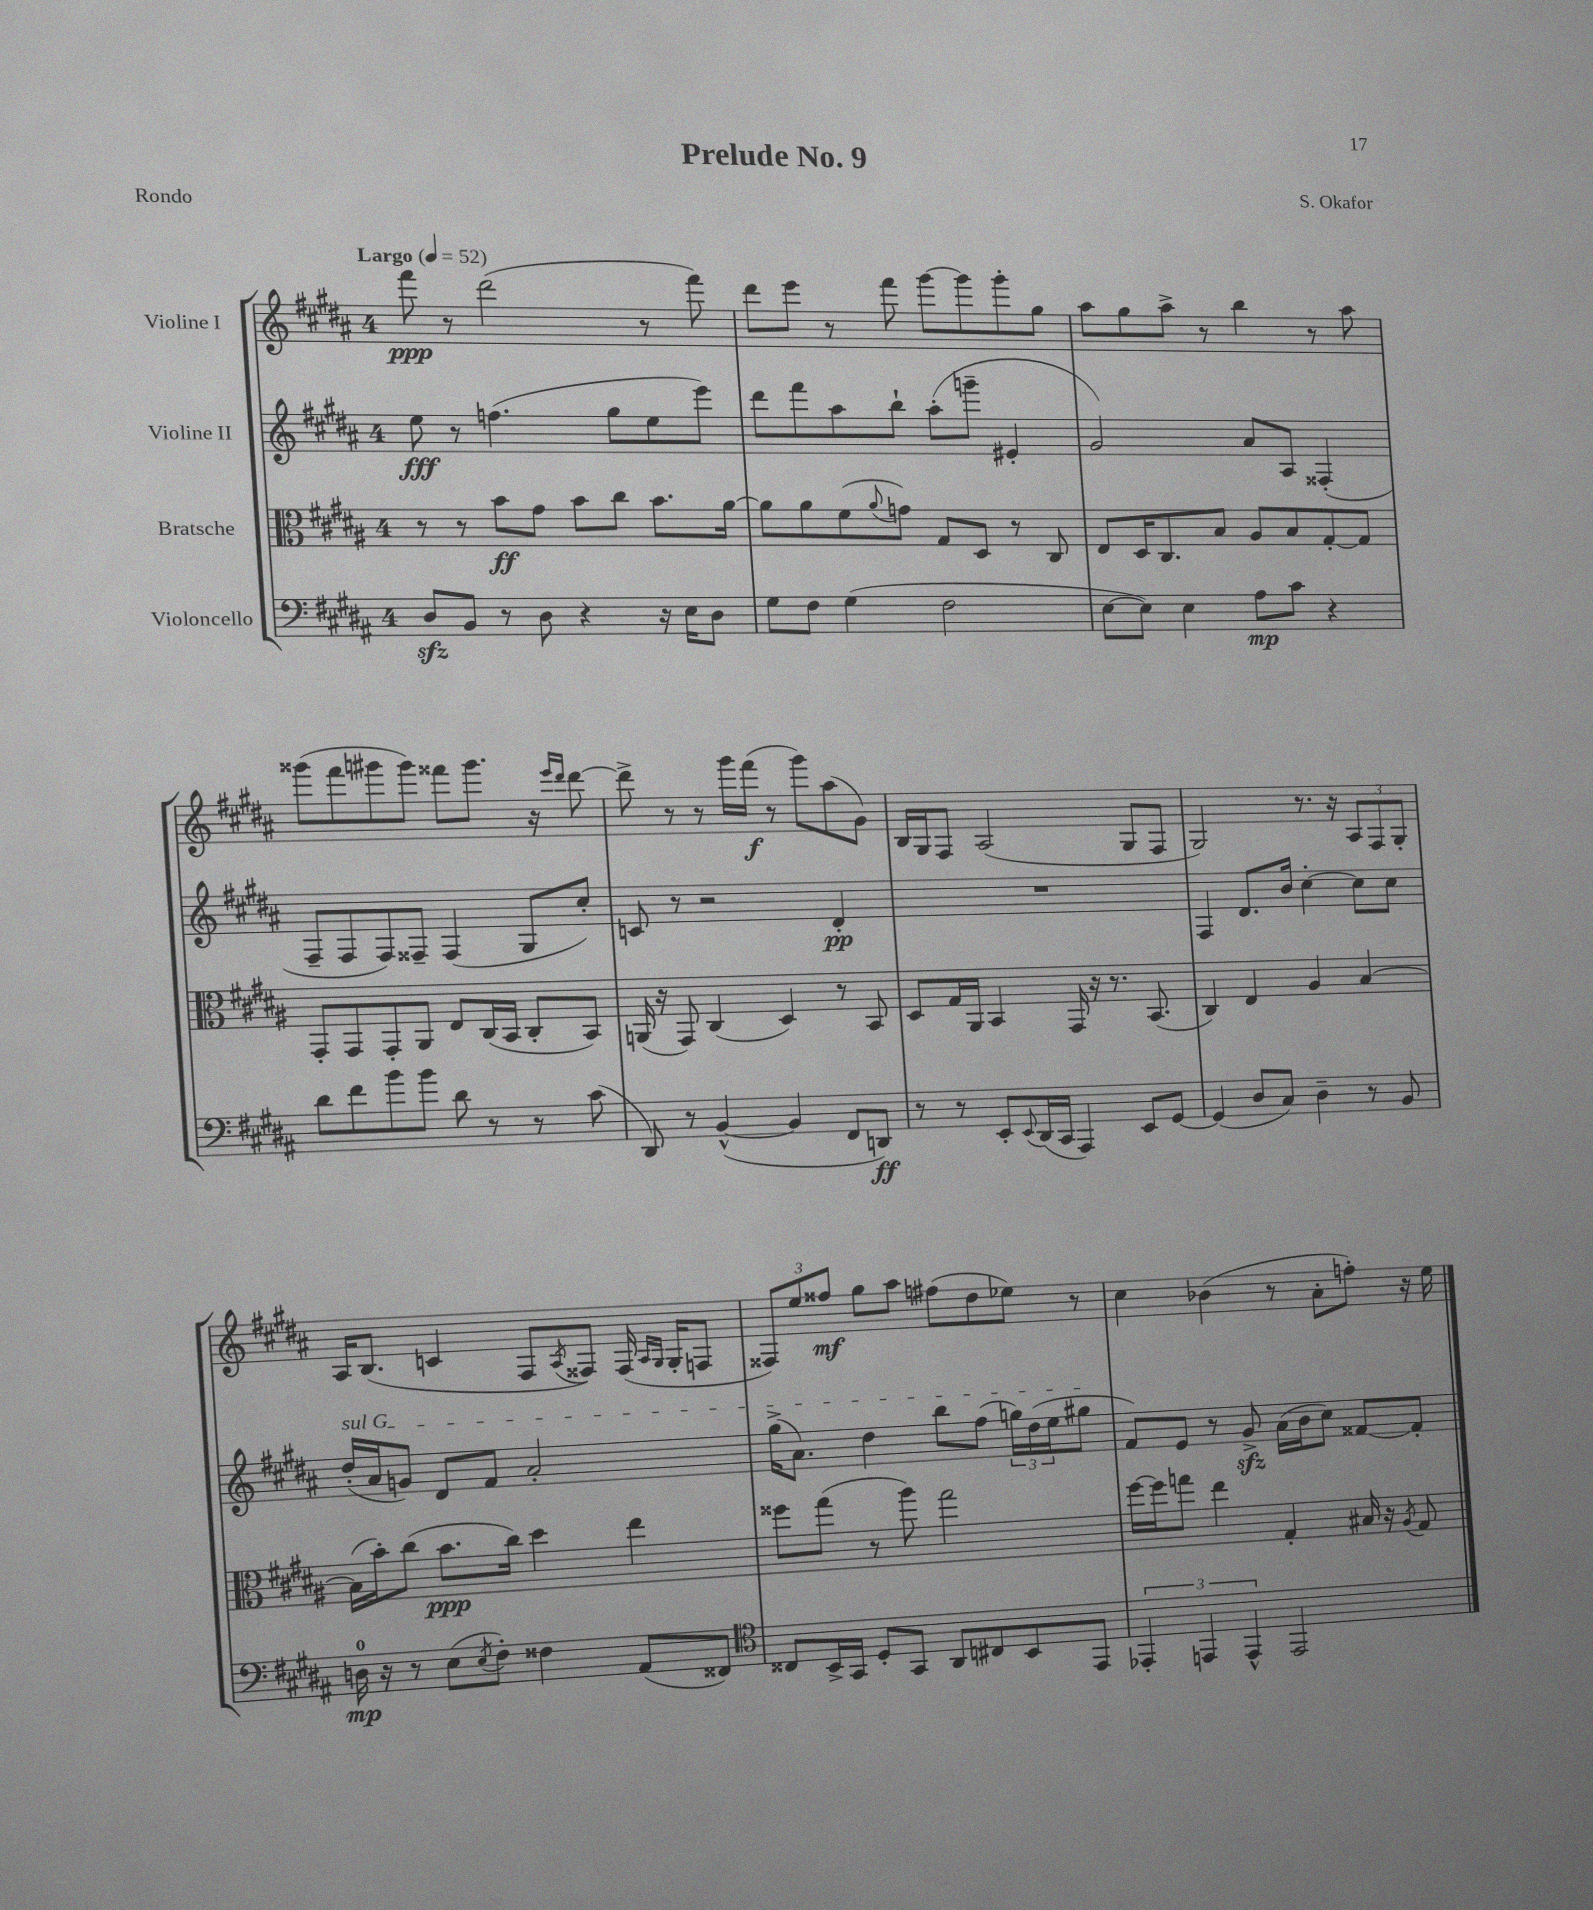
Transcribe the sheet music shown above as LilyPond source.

\header { title = "Prelude No. 9" composer = "S. Okafor" piece = "Rondo" }
<<
\new StaffGroup <<
\new Staff = "s0" \with { instrumentName = "Violine I" } {
    \clef treble \key b \major \once \override Staff.TimeSignature.style = #'single-digit \time 4/4 \tempo "Largo" 4 = 52
    fis'''8\ppp r8 dis'''2( r8 fis'''8) |
    dis'''8 e'''8 r8 fis'''8 gis'''8~ gis'''8 gis'''8-. gis''8 |
    ais''8 gis''8 ais''8-> r8 b''4 r8 ais''8 |
    gisis'''8( fis'''8 gis'''8 gis'''8) fisis'''8 gis'''8. r16 \grace { e'''16 dis'''16 } dis'''8~ |
    dis'''8-> r8 r8 gis'''16 fis'''16\f( r8 gis'''8) ais''8( gis'8) |
    b16 gis16 fis8 ais2( gis8 fis8 |
    gis2) r8. r16 \tuplet 3/2 { ais8 fis8 gis8-. } |
    ais16 b8.( c'4 fis8 \acciaccatura { ais8 } fisis8) fisis16( \grace { ais16 gis16 } gis16-. f8 |
    \tuplet 3/2 { fisis8) e''8 fisis''8\mf } gis''8 ais''8 fis''8( dis''8 ees''8) r8 |
    cis''4 bes'4( r8 ais'8-. f''8-.) r16 e''16 \bar "|." |
}
\new Staff = "s1" \with { instrumentName = "Violine II" } {
    \clef treble \key b \major \once \override Staff.TimeSignature.style = #'single-digit \time 4/4
    e''8\fff r8 f''4.( gis''8 e''8 e'''8) |
    dis'''8 fis'''8 ais''8 b''8-! ais''8-.( g'''8-- eis'4-. |
    gis'2) ais'8 ais8 fisis4-.( |
    fis8-- fis8 fis8) fisis8-- fisis4( gis8 cis''8-.) |
    c'8 r8 r2 dis'4-.\pp |
    R1 |
    fis4 dis'8. b'16 cis''4~-. cis''8 cis''8 |
    \once \override TextSpanner.bound-details.left.text = \markup { \italic "sul G" } dis''16-.\startTextSpan( ais'16 g'8) dis'8 fis'8 ais'2-. |
    gis''16->( ais'8.) dis''4 b''8 fis''8( \tuplet 3/2 { g''16) dis''16( e''16 } gis''8\stopTextSpan |
    fis'8) e'8 r8 gis'8->\sfz ais'16( b'16 cis''8) fisis'8~ fisis'8-. \bar "|." |
}
\new Staff = "s2" \with { instrumentName = "Bratsche" } {
    \clef alto \key b \major \once \override Staff.TimeSignature.style = #'single-digit \time 4/4
    r8 r8 b'8\ff gis'8 b'8 cis''8 b'8. ais'16~ |
    ais'8 ais'8 fis'8( \appoggiatura { ais'8 } g'8) gis8 dis8 r8 cis8 |
    e8 dis16 cis8. b8 ais8 b8 gis8~-. gis8 |
    gis,8-. gis,8 gis,8-. ais,8 e8 cis16( b,16 cis8-. b,8) |
    a,16( r16 gis,8) cis4( dis4) r8 b,8 |
    dis8 gis16 ais,16 b,4 gis,16 r16 r8. b,8.( |
    cis4) e4 ais4 b4~ |
    b16( b'16-.) cis''8( b'8.\ppp cis''16) dis''4 e''4 |
    fisis''8 gis''8( r8 ais''8) gis''2 |
    fis''16~ fis''16 g''8 e''4 gis4-. bis16 r16 \acciaccatura { ais8 } gis8 \bar "|." |
}
\new Staff = "s3" \with { instrumentName = "Violoncello" } {
    \clef bass \key b \major \once \override Staff.TimeSignature.style = #'single-digit \time 4/4
    dis8\sfz b,8 r8 dis8 r4 r16 e16 dis8 |
    gis8 fis8 gis4( fis2 |
    e8~ e8) e4 ais8\mp cis'8 r4 |
    dis'8 fis'8 b'8 b'8 dis'8 r8 r8 cis'8( |
    dis,8) r8 b,4~-^( b,4 fis,8 d,8\ff) |
    r8 r8 e,8-. \appoggiatura { e,8 } dis,16( cis,16 ais,,4) e,8 gis,8~ |
    gis,4( dis8 cis8) dis4-- r8 b,8 |
    d16-0\mp r16 r8 e8( \acciaccatura { e8 } fis8-.) fisis4 ais,8( fisis,8) |
    \clef tenor cisis8 b,16-> gis,16 dis8-. gis,8 ais,8 cis8 b,8 e,8 |
    \tuplet 3/2 { ees,4-. e,4 e,4-^ } e,2 \bar "|." |
}
>>
>>
\layout { \context { \Score \remove "Bar_number_engraver" } }
